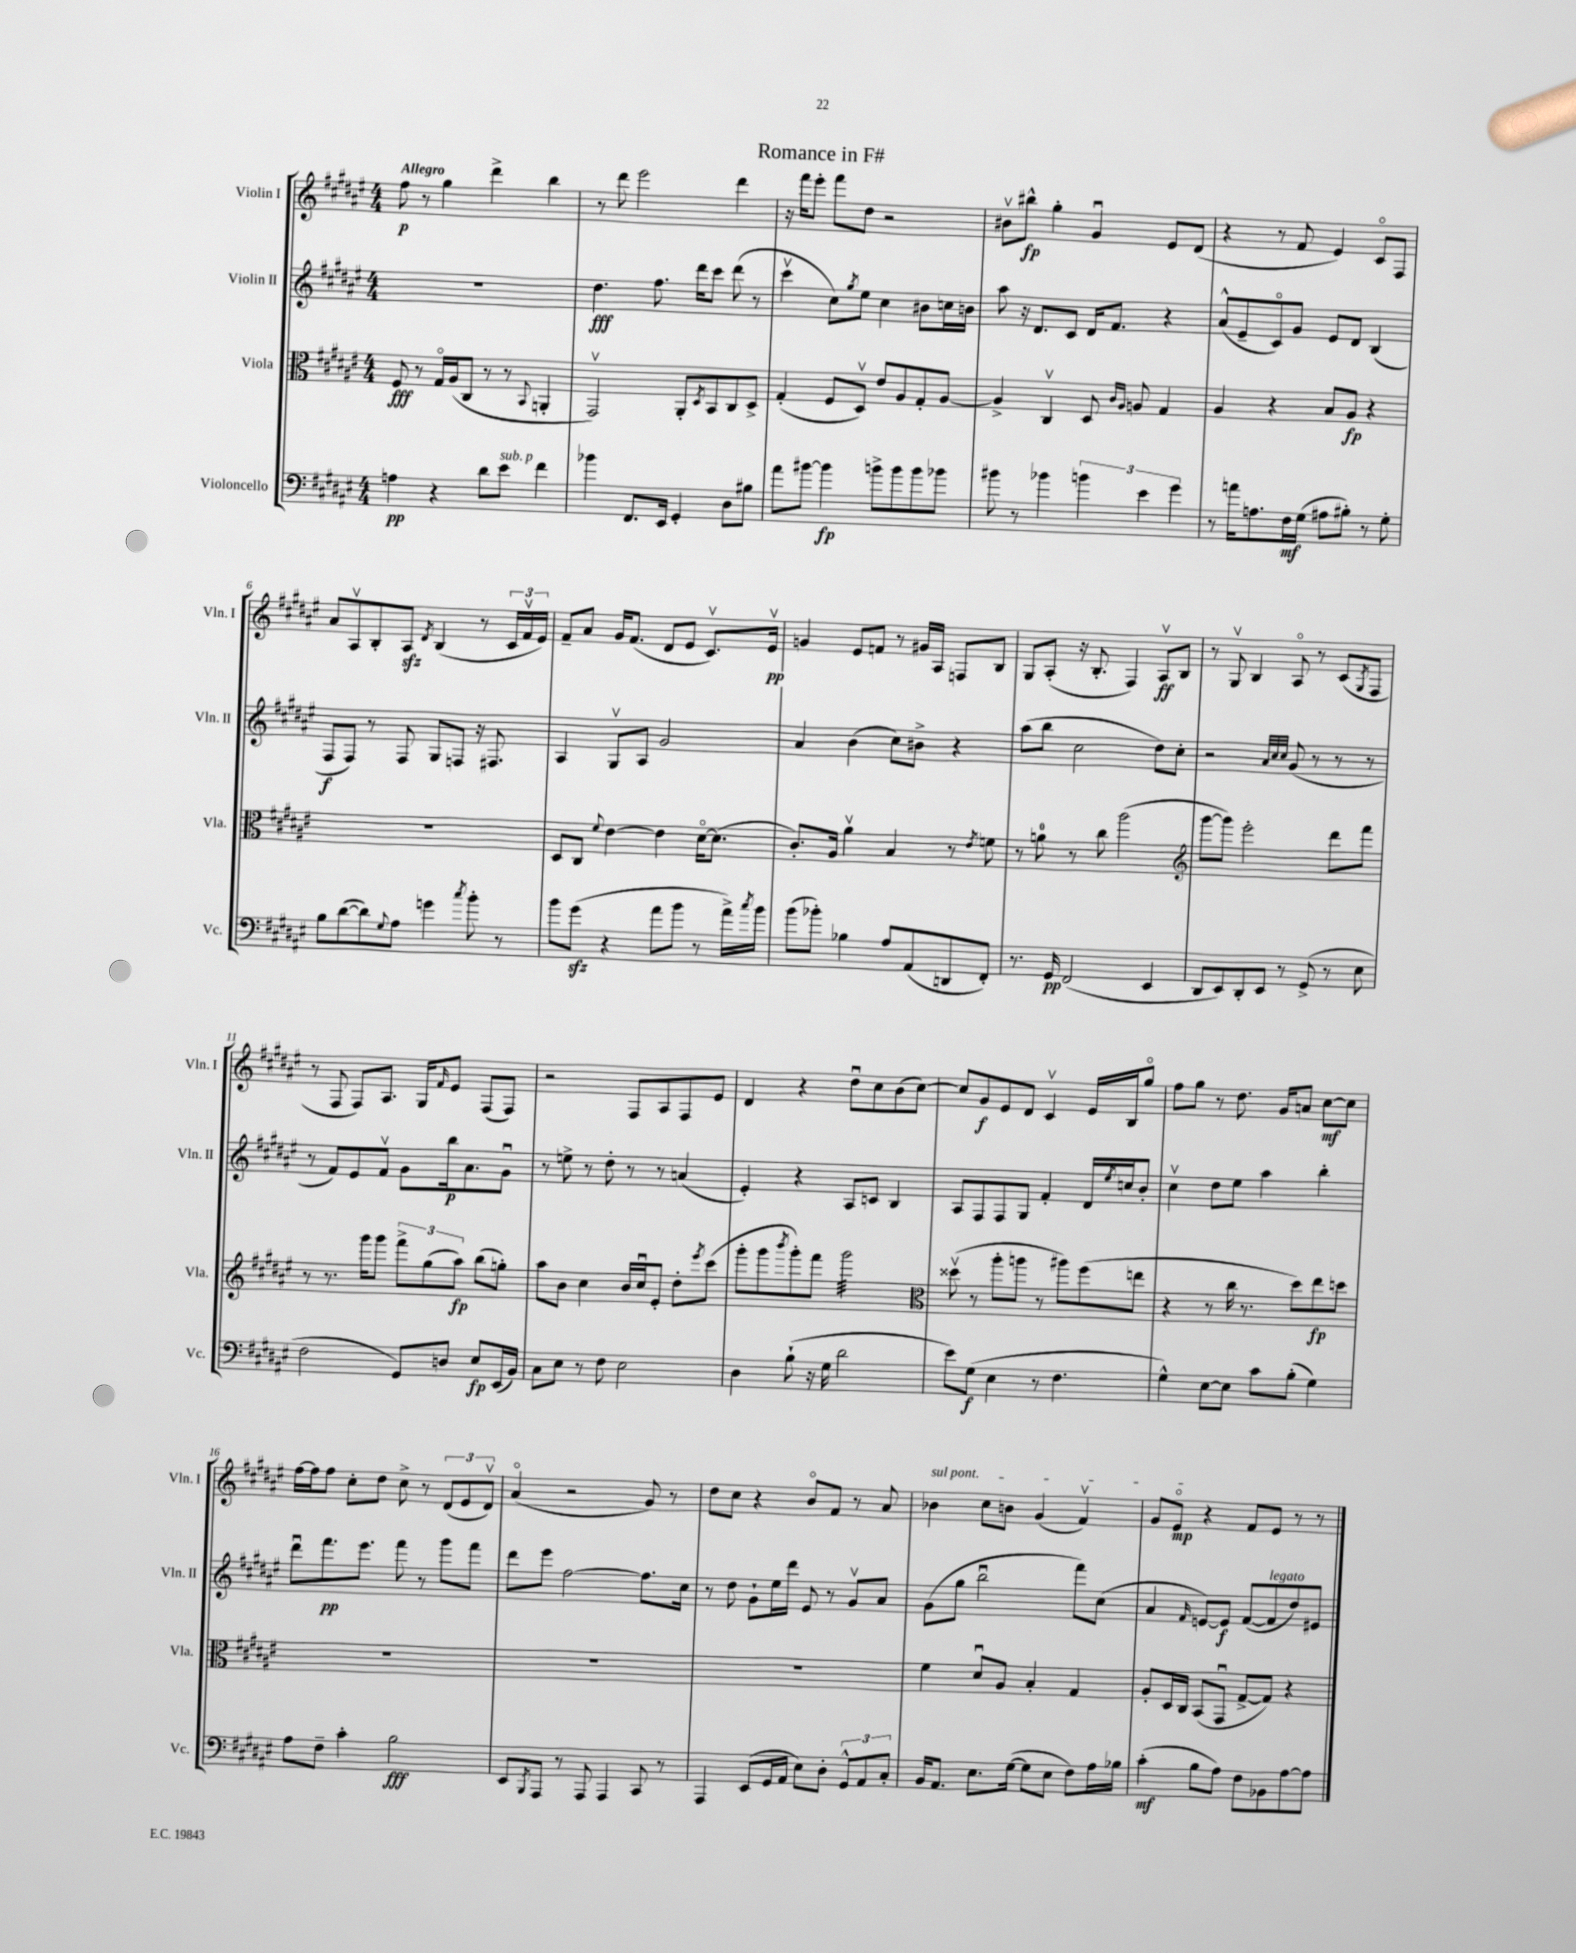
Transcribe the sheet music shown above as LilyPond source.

\header { title = "Romance in F#" }
<<
\new StaffGroup <<
\new Staff = "s0" \with { instrumentName = "Violin I" shortInstrumentName = "Vln. I" } {
    \clef treble \key fis \major \numericTimeSignature \time 4/4 \tempo "Allegro"
    fis''8\p r8 gis''4 dis'''4-> b''4 |
    r8 dis'''8 eis'''2 dis'''4 |
    r16 fis'''16 eis'''8-. fis'''8 dis''8 r2 |
    bis'8\upbow bis''8-^\fp gis''4-. gis'4\downbow eis'8 dis'8( |
    r4 r8 fis'8 eis'4) cis'8\flageolet fis8 |
    ais'8 ais8\upbow b8-. ais8\sfz \acciaccatura { dis'8 } b4( r8 \tuplet 3/2 { cis'16 fis'16\upbow eis'16) } |
    fis'8-- ais'8 gis'16 fis'8.( dis'8 eis'8 cis'8.\upbow) eis'16\upbow\pp |
    g'4 eis'8 f'8 r8 gis'16 ais16 f8 b8 |
    gis8 ais8-.( r16 b8.-. fis4) ais8\upbow\ff b8 |
    r8 gis8\upbow b4 ais8\flageolet r8 cis'8( \acciaccatura { gis8 } fis8 |
    r8 fis8 fis8) ais8. gis16 \grace { fis'16 } eis'8 fis8( fis8) |
    r2 fis8 ais8 fis8 eis'8 |
    dis'4 r4 dis''8\downbow cis''8 b'8( cis''8~) |
    cis''8 gis'8\f eis'8 dis'8 cis'4\upbow eis'16 b16 gis''8\flageolet |
    fis''8 gis''8 r8 dis''8. gis'16 a'8 cis''8~\mf cis''8 |
    fis''16~ fis''16 fis''8 cis''8-. dis''8 cis''8-> r8 \tuplet 3/2 { dis'8( eis'8 dis'8\upbow) } |
    ais'4\flageolet( r2 gis'8) r8 |
    dis''8 cis''8 r4 b'8\flageolet fis'8 r8 ais'8 |
    \once \override TextSpanner.bound-details.left.text = \markup { \italic "sul pont." } bes'4\startTextSpan cis''8 b'8 gis'4( fis'4\upbow) |
    gis'8 eis'8\flageolet\mp\stopTextSpan r4 fis'8 eis'8 r8 r8 \bar "|." |
}
\new Staff = "s1" \with { instrumentName = "Violin II" shortInstrumentName = "Vln. II" } {
    \clef treble \key fis \major \numericTimeSignature \time 4/4
    R1 |
    dis''4.\fff fis''8. dis'''16 cis'''8 dis'''8( r8 |
    cis'''4\upbow cis''8) \acciaccatura { gis''8 } eis''8 cis''4 bis'8 c''16 b'16 |
    ais''8 r16 dis'8. cis'8 dis'16 fis'8. r4 |
    ais'8-^( eis'8-- cis'8\flageolet) gis'8 eis'8 dis'8 b4( |
    fis8\f fis8) r8 fis8 gis8 f8 r16 fis8. |
    ais4 gis8\upbow ais8 gis'2 |
    ais'4 b'4( cis''8) bis'8-> r4 |
    ais''8( b''8 cis''2 dis''8) cis''8-. |
    r2 \grace { ais'32 cis''32 cis''32 } gis'8( r8 r8 r8 |
    r8 fis'8) eis'8 fis'8\upbow gis'8 b''16\p ais'8. gis'8\downbow |
    r8 e''8-> r8 dis''8-. r8 r8 a'4( |
    eis'4-.) r4 ais8 c'8 b4 |
    ais8 fis8 fis8 gis8 fis'4-. dis'16 \acciaccatura { eis''8 } c''16 b'8-. |
    cis''4\upbow dis''8 eis''8 ais''4 b''4-. |
    dis'''8\downbow fis'''8.\pp eis'''8. fis'''8 r8 gis'''8 fis'''8 |
    dis'''8 eis'''8 fis''2~ fis''8. cis''16 |
    r8 dis''8 gis'8-! eis''16 dis'''16 eis'8 r8 gis'8\upbow ais'8 |
    gis'8( gis''8 b''2\downbow fis'''8) cis''8( |
    ais'4 \grace { fis'16 } e'8~) e'8\f fis'8~( fis'8^\markup { \italic "legato" } dis''8) eis'8 \bar "|." |
}
\new Staff = "s2" \with { instrumentName = "Viola" shortInstrumentName = "Vla." } {
    \clef alto \key fis \major \numericTimeSignature \time 4/4
    fis8\fff r8 gis16\flageolet ais16( cis8 r8 r8 \appoggiatura { b,8 } a,4-. |
    gis,2\upbow) ais,8-. \acciaccatura { dis8 } b,8 cis8 dis8-> |
    gis4-.( fis8 dis8\upbow) eis'8 ais8 gis8-. ais8~ |
    ais4-> cis4\upbow dis8 \grace { cis'16 ais16 } a8 gis4 |
    ais4 r4 b8 ais8\fp r4 |
    R1 |
    dis8 cis8 \appoggiatura { fis'8 } eis'4~ eis'4 dis'16~\flageolet dis'8.( |
    cis'8.-.) ais16 ais'4\upbow b4 r8 \acciaccatura { eis'8 } f'8 |
    r8 a'8-0 r8 cis''8 ais''2( |
    \clef treble gis'''8~ gis'''8) eis'''2-. dis'''8 fis'''8 |
    r8 r8. gis'''16 gis'''8 \tuplet 3/2 { fis'''8-> gis''8( ais''8\fp) } b''8( g''8-.) |
    ais''8 b'8 cis''4 b'16 cis''16\downbow eis'8-. dis''8-. \acciaccatura { eis'''8 } cis'''8( |
    gis'''8-. gis'''8 \acciaccatura { b'''8 } gis'''8-.) fis'''8 gis'''2:32 |
    \clef alto disis''8\upbow( r8 ais''8-. a''8 r8 ais''8) fis''8( e''8 |
    r4 r8 cis''16 r8. dis''8) eis''8\fp d''8 |
    R1 |
    R1 |
    R1 |
    fis'4 dis'8\downbow ais8 b4-. gis4 |
    ais8-. dis16 cis16 b,8( gis,8\downbow gis8~-> gis8) r4 \bar "|." |
}
\new Staff = "s3" \with { instrumentName = "Violoncello" shortInstrumentName = "Vc." } {
    \clef bass \key fis \major \numericTimeSignature \time 4/4
    a4\pp r4 dis'8 eis'8^\markup { \italic "sub. p" } fis'4 |
    bes'4 fis,8. eis,16 gis,4-. dis8 bis8 |
    ais'8 bis'8~ bis'4\fp b'8-> b'8 b'8 bes'8 |
    bis'8 r8 bes'4 \tuplet 3/2 { b'4 eis'4 gis'4 } |
    r8 a'16 a8. fis16\mf gis16( ais8 bis8-.) r8 gis8-. |
    b8 dis'8~( dis'8) \appoggiatura { gis8 } ais8 g'4 \acciaccatura { cis''8 } b'8-. r8 |
    b'8 gis'8\sfz( r4 ais'8 b'8 r8 ais'16->) \acciaccatura { cis''8 } b'16 |
    b'8( bes'8-.) bes4 ais8 ais,8( d,8 fis,8-.) |
    r8. gis,16\pp fis,2( eis,4 |
    dis,8 eis,8) dis,8-. eis,8 r8 gis,8->( r8 eis8 |
    fis2 gis,8) d8 eis8\fp eis,16( b,16) |
    cis8 eis8 r8 fis8 eis2 |
    dis4 b8-!( r16 gis16 dis'2 |
    eis'8) gis8\f( eis4 r8 fis4. |
    gis4-^) eis8~ eis8 cis'8 b8-.( gis4) |
    ais8 fis8-- cis'4-. b2\fff |
    eis,8 \acciaccatura { b,,8 } ais,,8 r8 ais,,8 ais,,4 cis,8 r8 |
    ais,,4 eis,8( gis,16 ais,16 eis8) dis8-. \tuplet 3/2 { gis,8-^ ais,8 cis8-. } |
    b,16 ais,8. eis8. gis16~( gis8 eis8 fis8) ais16 bes16 |
    cis'4-.\mf( b8 ais8) fis8 bes,8 ais8~ ais8 \bar "|." |
}
>>
>>
